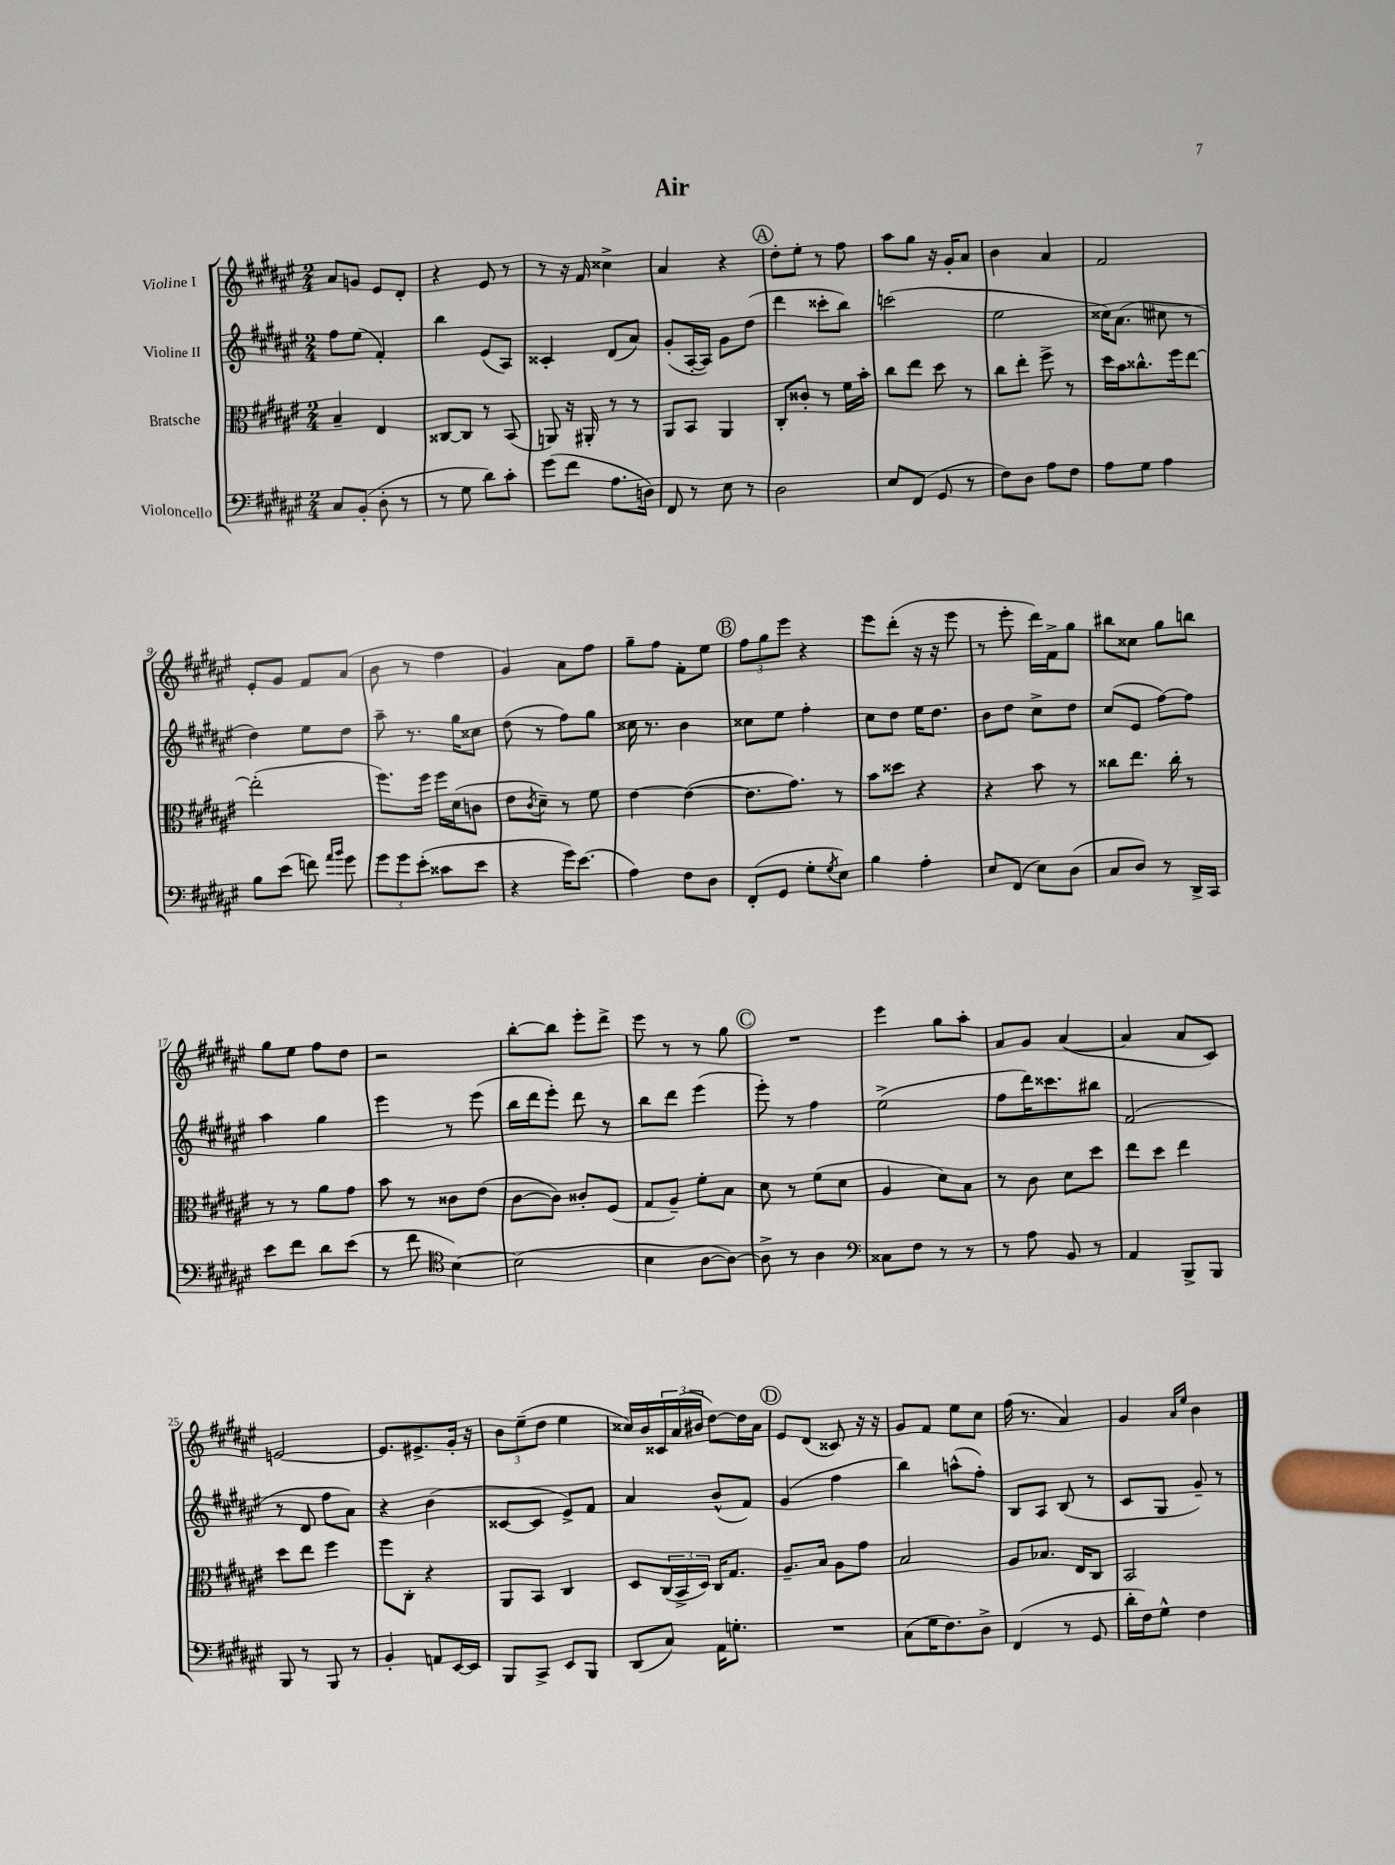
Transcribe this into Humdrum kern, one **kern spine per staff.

**kern	**kern	**kern	**kern
*part4	*part3	*part2	*part1
*staff4	*staff3	*staff2	*staff1
*I"Violoncello	*I"Bratsche	*I"Violine II	*I"Violine I
*clefF4	*clefC3	*clefG2	*clefG2
*k[f#c#g#d#a#e#]	*k[f#c#g#d#a#e#]	*k[f#c#g#d#a#e#]	*k[f#c#g#d#a#e#]
*M2/4	*M2/4	*M2/4	*M2/4
=1	=1	=1	=1
8C#/L	4B~/	8ff#\L	8a#/L
(8BB'/J	.	(8ee#\J	8gn/J
8D#'\	4E#/	4f#'/)	8e#/L
8r	.	.	8d#'/J
=2	=2	=2	=2
8r	[8C##X/L	4bb\	4r
8G#\	8C##/J]	.	.
8d#\L)	8r	(8e#/L	8e#/
8c#'\J	(8BB/	8A#/J)	8r
=3	=3	=3	=3
(8g#\L	8AAn/)	4c##X'/	8r
8f#\J	16r	.	16r
.	16AA#X'/	.	16f#/
8.A#\L	8r	(8d#/L	4cc##X^\
.	8r	8a#/J)	.
16Dn\Jk)	.	.	.
=4	=4	=4	=4
8FF#/	8AA#/L	(8g#'/L	4a#/
8r	8BB/J	[16A#'/L	.
.	.	16A#/JJ])	.
8E#\	4AA#/	8g#\L	4r
8r	.	(8dd#\J	.
!!LO:REH:place=s1:t=A
=5	=5	=5	=5
2D#\	8C#'/L	4ddd#\	8dd#'\L
.	8c##X'/J	.	8ee#'\J
.	8r	8ccc##X'\L	8r
.	16f#\LL	8bb\J)	8ff#\
.	16b'\JJ	.	.
=6	=6	=6	=6
8E#/L	8cc#\L	(2cccn\	8aa#\L
(8FF#/J	8ee#\J	.	8gg#\J
8GG#/	8dd#\	.	16r
.	.	.	16g#'/KL
8r	8r	.	8a#/J
=7	=7	=7	=7
8F#\L)	8cc#\L	2ee#\	4b\
8D#\J	8ee#'\J	.	.
8A#\L	8ff#^\	.	4a#/
8F#\J	8r	.	.
=8	=8	=8	=8
8A#\L	16dd#\LL	16cc##X\KL)	2f#/
.	16b\J	(8.a#\J	.
8G#\J	8.cc##X^^\	.	.
4A#\	.	8cc#X\	.
.	16ff#\k	.	.
.	[8ee#\J	8r	.
!!LO:LB:g=z
=9	=9	=9	=9
8B\L	(2ee#'\]	4dd#\)	8e#'/L
(8e#\J	.	.	8g#/J
8fn\)	.	8ee#\L	8f#/L
16qqa#/LL	.	.	.
16qqb/JJ	.	.	.
8g#\	.	8dd#\J	(8a#/J
=10	=10	=10	=10
12g#\L	8.ff#\L)	8aa#~\	8b\
12g#\	.	.	.
.	.	8.r	8r
(12e#'\J	.	.	.
.	16ff#\Jk	.	.
8c##X\L	16ff#\LL	.	4ff#\
.	(16d#\J	16gg#\KL	.
8e#\J	8cn\J	8cc##X\J	.
=11	=11	=11	=11
4r	8e#\L	(8dd#\	4g#/)
.	8qc#/	.	.
.	8d#~\J)	8r	.
16g#\KL)	8r	8ff#\L)	8a#\L
(8.e#\J	.	.	.
.	8f#\	8gg#\J	8ff#\J
=12	=12	=12	=12
4A#\)	[4e#\	16cc##X\	8gg#~\L
.	.	8.r	.
.	.	.	8ff#\J
8F#\L	(4e#\_	4b\	8f#'\L
8D#\J	.	.	8ee#\J
!!LO:REH:place=s1:t=B
=13	=13	=13	=13
(8FF#'/L	8.e#\L]	8cc##X\L	12ff#\L
.	.	.	12gg#\
8GG#/J	.	8ee#\J	.
.	.	.	12eee#\J
.	8.g#\J)	.	.
8G#'\L	.	4ff#'\	4r
8qG#/	.	.	.
8E#\J)	8r	.	.
=14	=14	=14	=14
4B\	8b\L	8cc#\L	8eee#\L
.	8dd##X\J	8dd#\J	(8ddd#'\J
4A#'\	4r	16ee#\KL	16r
.	.	8.dd#\J	16r
.	.	.	8eee#\
=15	=15	=15	=15
8E#/L	4r	8b\L	8r
(8FF#/J	.	8dd#\J	8eee#'\
8E#\L)	8b\	8cc#^\L	16ddd#\LL)
.	.	.	16f#^\J
(8D#\J	8r	8dd#\J	8gg#\J
=16	=16	=16	=16
8C#/L	8cc##X\L	(8cc#/L	8bb#X\L
8D#/J)	8.ee#\J	8e#/J	8cc##X\J
8r	.	[8ff#\L)	8gg#\L
.	16cc##'\	.	.
16DD#^/LL	8r	8ff#\J]	8bbn\J
16CC#/JJ	.	.	.
!!LO:LB:g=z
=17	=17	=17	=17
8e#\L	8r	4aa#\	8gg#\L
8f#\J	8r	.	8ee#\J
8d#\L	8a#\L	4gg#\	8ff#\L
(8e#\J	8g#\J	.	8dd#\J
=18	=18	=18	=18
8r	8b\	4eee#\	2r
8f#\	8r	.	.
*clefC4	*	*	*
[4B\)	8c##X\L	8r	.
.	(8e#\J	(8eee#\	.
=19	=19	=19	=19
(2B\]	[8c#\L	16bb\LL	[8bb'\L
.	.	16ddd#\J	.
.	8c#\J])	8eee#'\J)	8bb\J]
.	8c##X'/L	8ddd#\	8eee#'\L
.	(8F#/J	8r	8ddd#^\J
=20	=20	=20	=20
4B\	8G#/L	8bb\L	8eee#\
.	8A#~/J)	8ddd#\J	8r
[8A#\L	8f#'\L	(4eee#\	8r
8A#\J_)	8B\J	.	8gg#\
!!LO:REH:place=s1:t=C
=21	=21	=21	=21
8A#^\]	8d#\	8eee#'\)	2r
8r	8r	8r	.
4A#\	(8f#\L	4ff#\	.
.	8d#\J	.	.
=22	=22	=22	=22
*clefF4	*	*	*
8C##X\L	4A#/	(2ee#^\	4eee#\
8F#\J	.	.	.
8r	8d#\L)	.	8gg#\L
8r	8B\J	.	8aa#'\J
=23	=23	=23	=23
8r	8r	8ff#\L	8a#/L
8A#\	8c#\	16ddd#\K)	8g#/J
.	.	8.ccc##X\	.
8BB/	8d#\L	.	([4a#/
8r	8dd#\J	8bb#X\J	.
=24	=24	=24	=24
4AA#/	8ee#\L	(2f#/	4a#/]
.	8dd#\J	.	.
8BBB^/L	4ee#\	.	8a#/L
8BBB/J	.	.	8c#/J)
!!LO:LB:g=z
=25	=25	=25	=25
8BBB/	8dd#\L	8r	[2en/
8r	8ee#\J	8d#/	.
8BBB/	4ff#\	8ff#\L	.
8r	.	8a#\J)	.
=26	=26	=26	=26
4BB'/	8ff#\L	4r	8.e/L]
.	8C#'\J	.	.
.	.	.	8.e#X^/
8AAn/L	4r	(4b\	.
[16EE#/L	.	.	16g#'/Jk
16EE#/JJ]	.	.	16r
=27	=27	=27	=27
8BBB/L	8AA#/L	[8c##X/L	12b\L
.	.	.	(12ee#~\
8CC#^/J	8BB/J	8c##/J]	.
.	.	.	12dd#\J
8EE#/L	4C#/	8e#^/L)	4ee#\
8BBB/J	.	8f#/J	.
=28	=28	=28	=28
(8DD#/L	8D#/L	4a#/	16cc##X/LL)
.	.	.	16b/
8C#/J)	(24C#/L	.	24c##X/
.	24BB^/	.	(24a#/
.	24D#/JJ)	.	24b#X/JJ
16AA#\KL	16C#/KL	(8b^^/L	[8dd#\L)
8.Gn'\J	8.G#/J	.	.
.	.	8f#/J)	16dd#\L]
.	.	.	16a#\JJ
!!LO:REH:place=s1:t=D
=29	=29	=29	=29
2r	8.A#~/L	(4g#/	8e#/L
.	.	.	(8d#/J
.	16B/Jk	.	.
.	8A#\L	4ff#\	8c##X/)
.	8g#\J	.	16r
.	.	.	16r
=30	=30	=30	=30
(8C#\L	2B/	4bb\)	8g#/L
16G#\K	.	.	8f#/J
8.F#\)	.	.	.
.	.	(8aan^^\L	8ee#\L
8D#^\J	.	8ff#'\J)	8cc#\J
=31	=31	=31	=31
(4FF#/	8A#/L	8B/L	(16ff#\
.	.	.	8.r
.	8.B-X/J	8A#/J	.
8r	.	(8B/	4a#/)
.	16E#/KL	.	.
8GG#/	8C#/J	8r	.
=32	=32	=32	=32
16d#'\LL	2BB/	8c#/L	4g#/
16F#\J)	.	.	.
8G#^^\J	.	8G#/J	.
.	.	.	16qqa#/LL
.	.	.	16qqee#/JJ
4F#\	.	8g#~/)	4b\
.	.	8r	.
==	==	==	==
*-	*-	*-	*-
